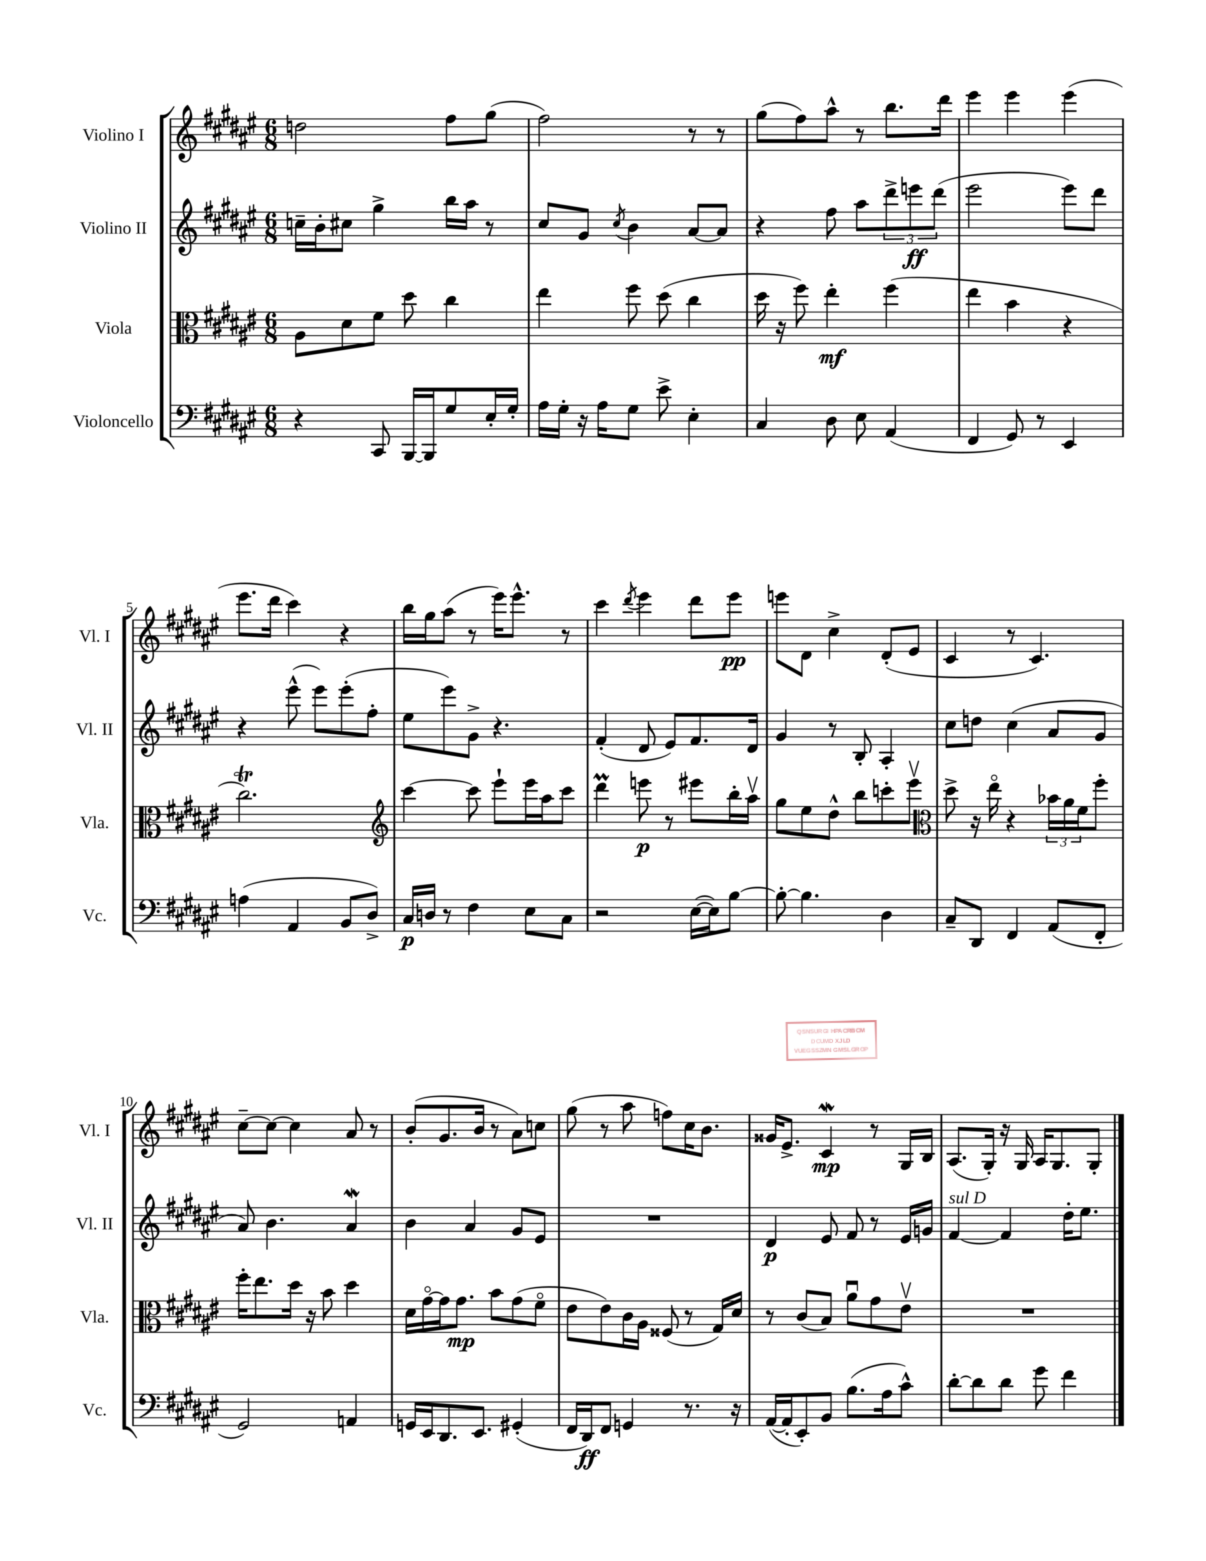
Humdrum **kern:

**kern	**dynam	**kern	**dynam	**kern	**dynam	**kern	**dynam
*part4	*part4	*part3	*part3	*part2	*part2	*part1	*part1
*staff4	*staff4	*staff3	*staff3	*staff2	*staff2	*staff1	*staff1
*I"Violoncello	*	*I"Viola	*	*I"Violino II	*	*I"Violino I	*
*I'Vc.	*	*I'Vla.	*	*I'Vl. II	*	*I'Vl. I	*
*clefF4	*	*clefC3	*	*clefG2	*	*clefG2	*
*k[f#c#g#d#a#e#]	*	*k[f#c#g#d#a#e#]	*	*k[f#c#g#d#a#e#]	*	*k[f#c#g#d#a#e#]	*
*M6/8	*	*M6/8	*	*M6/8	*	*M6/8	*
=1	=1	=1	=1	=1	=1	=1	=1
4r	.	8A#\L	.	16ccn~\LL	.	2ddn\	.
.	.	.	.	16b'\J	.	.	.
.	.	8d#\	.	8cc#X\J	.	.	.
8CC#/	.	8f#\J	.	4gg#^\	.	.	.
[16BBB/LL	.	8dd#\	.	.	.	.	.
16BBB/J]	.	.	.	.	.	.	.
8G#/	.	4cc#\	.	16bb\LL	.	8ff#\L	.
.	.	.	.	16aa#\JJ	.	.	.
16E#'/L	.	.	.	8r	.	(8gg#\J	.
16G#'/JJ	.	.	.	.	.	.	.
=2	=2	=2	=2	=2	=2	=2	=2
16A#\LL	.	4ee#\	.	8cc#/L	.	2ff#\)	.
16G#'\JJ	.	.	.	.	.	.	.
16r	.	.	.	8g#/J	.	.	.
16A#\KL	.	.	.	.	.	.	.
.	.	.	.	8qcc#/	.	.	.
8G#\J	.	8ff#\	.	4b\	.	.	.
8e#^\	.	(8dd#\	.	.	.	.	.
4E#'\	.	4cc#\	.	[8a#/L	.	8r	.
.	.	.	.	8a#/J]	.	8r	.
=3	=3	=3	=3	=3	=3	=3	=3
4C#/	.	16dd#\	.	4r	.	(8gg#\L	.
.	.	16r	.	.	.	.	.
.	.	8ff#\)	.	.	.	8ff#\)	.
8D#\	.	4ee#'\	mf	8ff#\	.	8aa#^^\J	.
8E#\	.	.	.	8aa#\L	.	8r	.
(4AA#/	.	(4ff#\	.	12ddd#^\	.	8.bb\L	.
.	.	.	.	12eeen\	ff	.	.
.	.	.	.	(12ddd#\J	.	.	.
.	.	.	.	.	.	16ddd#\Jk	.
=4	=4	=4	=4	=4	=4	=4	=4
4FF#/	.	4ee#\	.	2eee#\	.	4eee#\	.
8GG#/)	.	4b\	.	.	.	4eee#\	.
8r	.	.	.	.	.	.	.
4EE#/	.	4r	.	8eee#\L)	.	(4eee#\	.
.	.	.	.	8ddd#\J	.	.	.
!!LO:LB:g=z
=5	=5	=5	=5	=5	=5	=5	=5
(4An\	.	2.cc#T\)	.	4r	.	8.eee#\L	.
.	.	.	.	.	.	16ddd#\Jk	.
4AA#/	.	.	.	(8eee#^^\	.	4ccc#\)	.
.	.	.	.	8eee#\L)	.	.	.
8BB/L	.	.	.	(8eee#'\	.	4r	.
8D#^/J)	.	.	.	8ff#'\J	.	.	.
=6	=6	=6	=6	=6	=6	=6	=6
*	*	*clefG2	*	*	*	*	*
16C#/LL	p	[4ccc#\	.	8ee#\L	.	16bb\LL	.
16Dn/JJ	.	.	.	.	.	16gg#\J	.
8r	.	.	.	8eee#\)	.	(8aa#\J	.
4F#\	.	8ccc#\]	.	8g#^\J	.	8r	.
.	.	8eee#`\L	.	4.r	.	16eee#\KL)	.
.	.	.	.	.	.	8.eee#^^\J	.
8E#\L	.	16eee#\L	.	.	.	.	.
.	.	16aa#\J	.	.	.	.	.
8C#\J	.	8ccc#\J	.	.	.	8r	.
=7	=7	=7	=7	=7	=7	=7	=7
2r	.	4ddd#M\	.	(4f#'/	.	4ccc#\	.
.	.	.	.	.	.	8qddd#/	.
.	.	8eeen\	p	8d#/	.	4eee#\	.
.	.	8r	.	8e#/L)	.	.	.
([16E#\LL	.	8eee#X\L	.	8.f#/	.	8ddd#\L	.
16E#\J])	.	.	.	.	.	.	.
[8B\J	.	16bb'\L	.	.	.	8eee#\J	pp
.	.	16aa#v\JJ	.	16d#/Jk	.	.	.
=8	=8	=8	=8	=8	=8	=8	=8
8B'\_	.	8gg#\L	.	4g#/	.	8eeen\L	.
4.B\]	.	8ee#\	.	.	.	8d#\J	.
.	.	8dd#^^\J	.	8r	.	4cc#^\	.
.	.	8bb\L	.	8B'/	.	.	.
4D#\	.	8cccn'\	.	4A#'/	.	(8d#'/L	.
.	.	8eee#v\J	.	.	.	8e#/J	.
=9	=9	=9	=9	=9	=9	=9	=9
*	*	*clefC3	*	*	*	*	*
8C#~/L	.	8dd#^\	.	8cc#\L	.	4c#/	.
8DD#/J	.	16r	.	8ddn\J	.	.	.
.	.	16ee#\	.	.	.	.	.
4FF#/	.	4r	.	(4cc#\	.	8r	.
.	.	.	.	.	.	4.c#/)	.
(8AA#/L	.	24b-X\LL	.	8a#/L	.	.	.
.	.	24a#\	.	.	.	.	.
.	.	24f#\J	.	.	.	.	.
8FF#'/J	.	8ff#'\J	.	8g#/J	.	.	.
!!LO:LB:g=z
=10	=10	=10	=10	=10	=10	=10	=10
2GG#/)	.	16ff#'\KL	.	8a#/)	.	[8cc#~\L	.
.	.	8.ee#\	.	.	.	.	.
.	.	.	.	4.b\	.	8cc#\J_	.
.	.	16dd#\Jk	.	.	.	4cc#\]	.
.	.	16r	.	.	.	.	.
.	.	8b\	.	.	.	.	.
4AAn/	.	4dd#\	.	4a#W/	.	8a#/	.
.	.	.	.	.	.	8r	.
=11	=11	=11	=11	=11	=11	=11	=11
16GGn/LL	.	16d#\LL	.	4b\	.	(8b'/L	.
16EE#/J	.	[16g#\	.	.	.	.	.
8.DD#/	.	16g#\J]	.	.	.	8.g#/	.
.	.	8.g#\J	mp	.	.	.	.
.	.	.	.	4a#/	.	.	.
8.EE#/J	.	.	.	.	.	16b/Jk	.
.	.	8b\L	.	.	.	8r	.
(4GG#X'/	.	(8g#\	.	8g#/L	.	8a#\L)	.
.	.	8f#\J	.	8e#/J	.	8ccn\J	.
=12	=12	=12	=12	=12	=12	=12	=12
16FF#/LL	.	8e#\L	.	2.r	.	(8gg#\	.
16DD#/J)	ff	.	.	.	.	.	.
8FF#/J	.	8e#\)	.	.	.	8r	.
4GGn/	.	16c#\L	.	.	.	8aa#\	.
.	.	16A#\JJ	.	.	.	.	.
.	.	(8F##X/	.	.	.	8ffn\L)	.
8.r	.	8r	.	.	.	16cc#\K	.
.	.	.	.	.	.	8.b\J	.
.	.	16G#/LL)	.	.	.	.	.
16r	.	16d#/JJ	.	.	.	.	.
=13	=13	=13	=13	=13	=13	=13	=13
([16AA#/LL	.	8r	.	4d#/	p	16g##X/KL	.
16AA#'/J]	.	.	.	.	.	8.e#^/J	.
8EE#'/)	.	(8c#/L	.	.	.	.	.
8BB/J	.	8B/J)	.	8e#/	.	4c#W/	mp
(8.B\L	.	8a#u\L	.	8f#/	.	.	.
.	.	8g#\	.	8r	.	8r	.
16A#\k	.	.	.	.	.	.	.
8c#^^\J)	.	8e#v\J	.	16e#/LL	.	16G#/LL	.
.	.	.	.	16gn/JJ	.	16B/JJ	.
=14	=14	=14	=14	=14	=14	=14	=14
!	!	!	!	!LO:TX:a:i:t=sul D	!	!	!
[8d#'\L	.	2.r	.	[4f#/	.	(8.A#/L	.
8d#\]	.	.	.	.	.	.	.
.	.	.	.	.	.	16G#'/Jk)	.
8d#\J	.	.	.	4f#/]	.	16r	.
.	.	.	.	.	.	16G#/	.
8g#\	.	.	.	.	.	16A#/KL	.
.	.	.	.	.	.	8.G#/	.
4f#\	.	.	.	16dd#'\KL	.	.	.
.	.	.	.	8.ee#\J	.	.	.
.	.	.	.	.	.	8G#'/J	.
==	==	==	==	==	==	==	==
*-	*-	*-	*-	*-	*-	*-	*-
